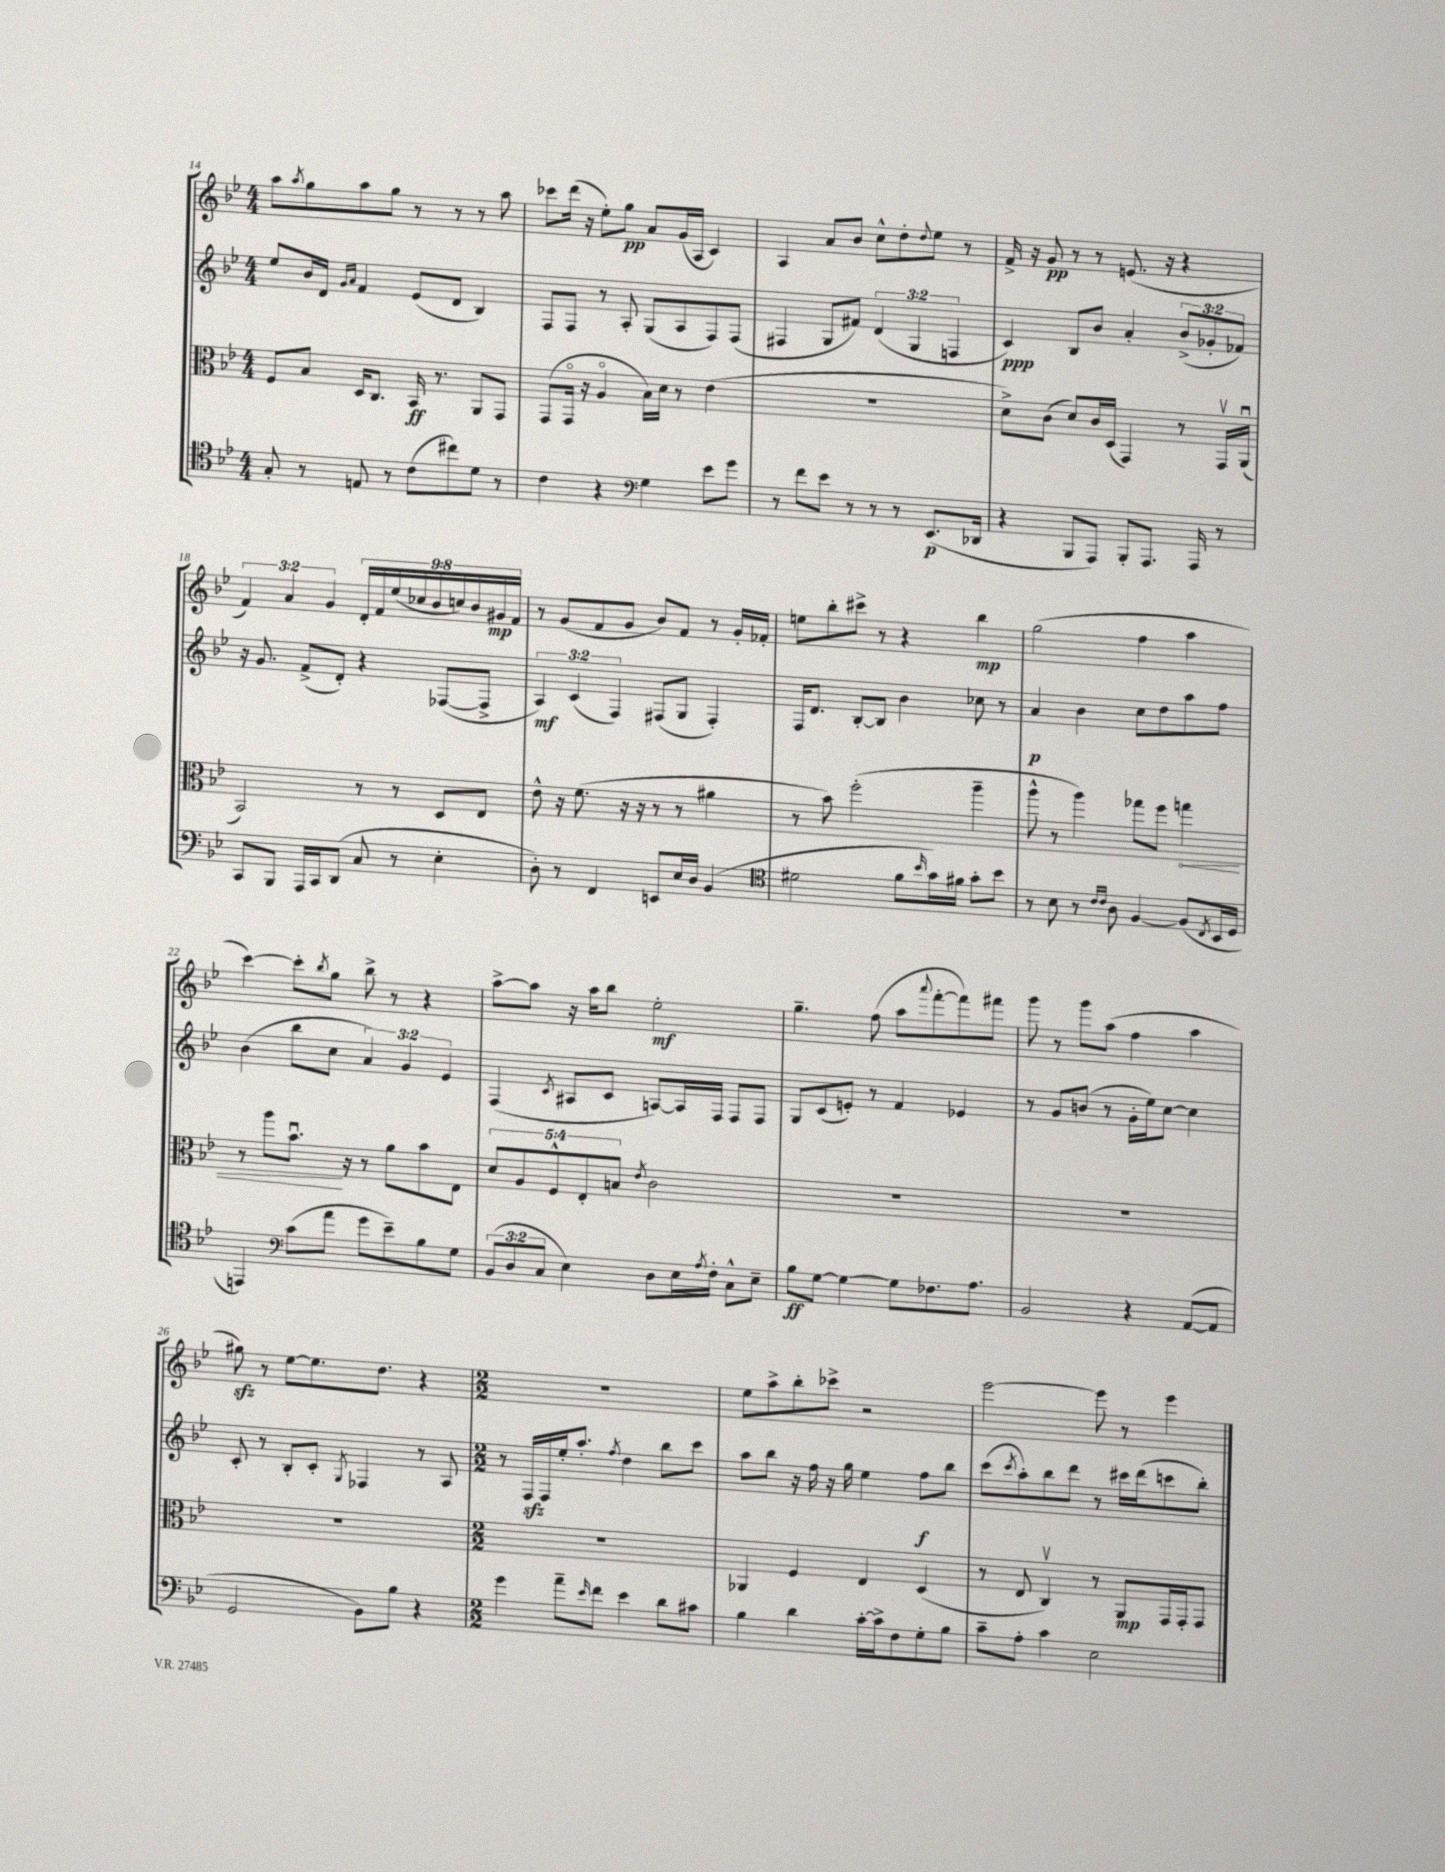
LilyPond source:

<<
\new StaffGroup <<
\new Staff = "s0" {
    \clef treble \key bes \major \numericTimeSignature \time 4/4 \override Staff.TupletNumber.text = #tuplet-number::calc-fraction-text
    a''8 \acciaccatura { a''8 } g''8 a''8 g''8 r8 r8 r8 a''8 |
    ces'''8 d'''16( r16 ees''8-.) g''8\pp a'8 g'16( a16 c'4) |
    a4 a'8 bes'8 c''8-^ d''8-. \appoggiatura { d''8 } ees''8 r8 |
    f'16-> r16 g'8\pp r8 r8 e'8.( r16 r4 |
    \tuplet 3/2 { f'4) a'4 g'4 } \tuplet 9/8 { d'16-. f'16 ees''16( ces''16 bes'16 c''16) bes'16 gis'16\mp f'16 } |
    r8 g'8( f'8 g'8 bes'8) f'8 r8 g'16-. fes'16-. |
    e''8 bes''8-. cis'''8-> r8 r4 bes''4\mp |
    g''2( f''4 a''4 |
    c'''4~) c'''8-. \acciaccatura { bes''8 } g''8 bes''8-> r8 r4 |
    a''8~-> a''8 r16 a''16 bes''8 ees''2-.\mf |
    g''4.-- f''8( a''8 \appoggiatura { a'''8 } f'''8~-. f'''8) fis'''8 |
    g'''8 r8 g'''8 a''8( f''4 a''4 |
    gis''8\sfz) r8 ees''8~ ees''8. d''8. r4 |
    \numericTimeSignature \time 2/2 R1 |
    ees''8 a''8-> bes''8-. ces'''8-> r2 |
    ees'''2~ ees'''8 r8 ees'''4 \bar "|." |
}
\new Staff = "s1" {
    \clef treble \key bes \major \numericTimeSignature \time 4/4 \override Staff.TupletNumber.text = #tuplet-number::calc-fraction-text
    ees''8 bes'16 d'16 \grace { g'16 a'16 } f'4 ees'8( d'8 bes4) |
    f8 f8 r8 a8-. g8( a8 f8) f8( |
    fis4 g8 fis'8) \tuplet 3/2 { d'4( g4 f4 } |
    c'4\ppp) bes8 bes'8 a'4-. \tuplet 3/2 { bes'8->( ges'8-. fes'8) } |
    r16 g'8. f'8->( d'8-.) r4 fes8~( fes8-> |
    \tuplet 3/2 { a4\mf) c'4( f4) } fis8( g8 fis4-.) |
    f16 d'8. bes8~-. bes8 bes'4 ces''8 r8 |
    a'4\p bes'4 c''8 d''8 a''8 f''8 |
    bes'4( bes''8 c''8 \tuplet 3/2 { a'4) g'4 ees'4 } |
    f4( \acciaccatura { c'8 } ais8 c'8 a8~) a16 f16 f8 f8 |
    g8 c'8( e'8-.) r8 f'4 ees'4 |
    r8 g'8 b'8( r8 g'16-. ees''16) c''8~ c''4 |
    c'8-. r8 bes8-. c'8-. \acciaccatura { g8 } fes4 r8 a8 |
    \numericTimeSignature \time 2/2 r8 f16\sfz f16 ees''16-. a''8.-. \acciaccatura { f''8 } d''4 bes''8 c'''8 |
    a''8 bes''8 r16 f''16 r16 g''16 ees''4 f''8\f bes''8 |
    c'''8( \acciaccatura { c'''8 } a''8-.) bes''8 d'''8 r8 cis'''16 d'''16( c'''8 bes''8-.) \bar "|." |
}
\new Staff = "s2" {
    \clef alto \key bes \major \numericTimeSignature \time 4/4 \override Staff.TupletNumber.text = #tuplet-number::calc-fraction-text
    f8 bes8 d16 c8. bes,16\ff r8. a,8 g,8 |
    g,8( g,16\flageolet r16 a4\flageolet bes16) d'16 r8 ees'4( |
    R1 |
    d'8->) c'8( d'8) c'16 d16( g,4) r8 g,16\upbow a,16\downbow( |
    bes,2) r8 r8 d8 ees8 |
    ees'8-^ r16 f'8.( r16 r16 r8 r8 ais'4 |
    r8 bes'8) f''2-.( a''4-- |
    a''8-^ r8 a''4) ges''8 f''8 \once \override Hairpin.circled-tip = ##t g''4\< |
    r8 a''8 bes'8.\downbow\! r16 r8 a'8 bes'8 ees8 |
    \tuplet 5/4 { d'8 a8 f8-^ ees8-. b8 } \acciaccatura { ees'8 } c'2 |
    R1 |
    R1 |
    R1 |
    \numericTimeSignature \time 2/2 R1 |
    aes,4 f4 ees4 d4( |
    r8 ees8 c4\upbow) r8 a,8\mp g,16 g,16-. g,8 \bar "|." |
}
\new Staff = "s3" {
    \clef tenor \key bes \major \numericTimeSignature \time 4/4 \override Staff.TupletNumber.text = #tuplet-number::calc-fraction-text
    g8-. r8 e8 r8 c'8( cis''8) d'8 r8 |
    c'4 r4 \clef bass g4 ees'8 g'8 |
    r8 f'8 ees'8 r8 r8 r8 ees,8.\p( des,16 |
    r4 bes,,8 a,,8) bes,,8-. a,,8. a,,16 r8 |
    c,8 bes,,8 a,,16 c,16 d,8( c8 r8 ees4-. |
    d8-.) r8 f,4 e,8 ees16 d16 bes,4( |
    \clef tenor dis'2 f'8 \grace { bes'16 } g'16) fis'16 g'8-. bes'8 |
    r8 bes8 r8 \grace { c'16 c'16 } a8 f4~ f8( \acciaccatura { c8 } bes,16 d16 |
    e,4) \clef bass c'8( a'8 g'8 ees'8--) bes8 g8 |
    \tuplet 3/2 { bes,8( d8 c8 } ees4) d8 ees16 \acciaccatura { a8 } f16-. c8-^ ees8-- |
    bes8\ff g8~ g4~ g8 fes8. a8. |
    bes,2 r4 a,8~( a,8 |
    g,2 bes,8) bes8 r4 |
    \numericTimeSignature \time 2/2 g'4 a'8-- \grace { ees'16 } f'8 ees'4 d'8 cis'8 |
    bes4 d'4 c'16~-. c'16-> f8 g8-. bes8 |
    c'8-- a8-. c'4 ees2 \bar "|." |
}
>>
>>
\layout { \context { \Score currentBarNumber = #14 } }
